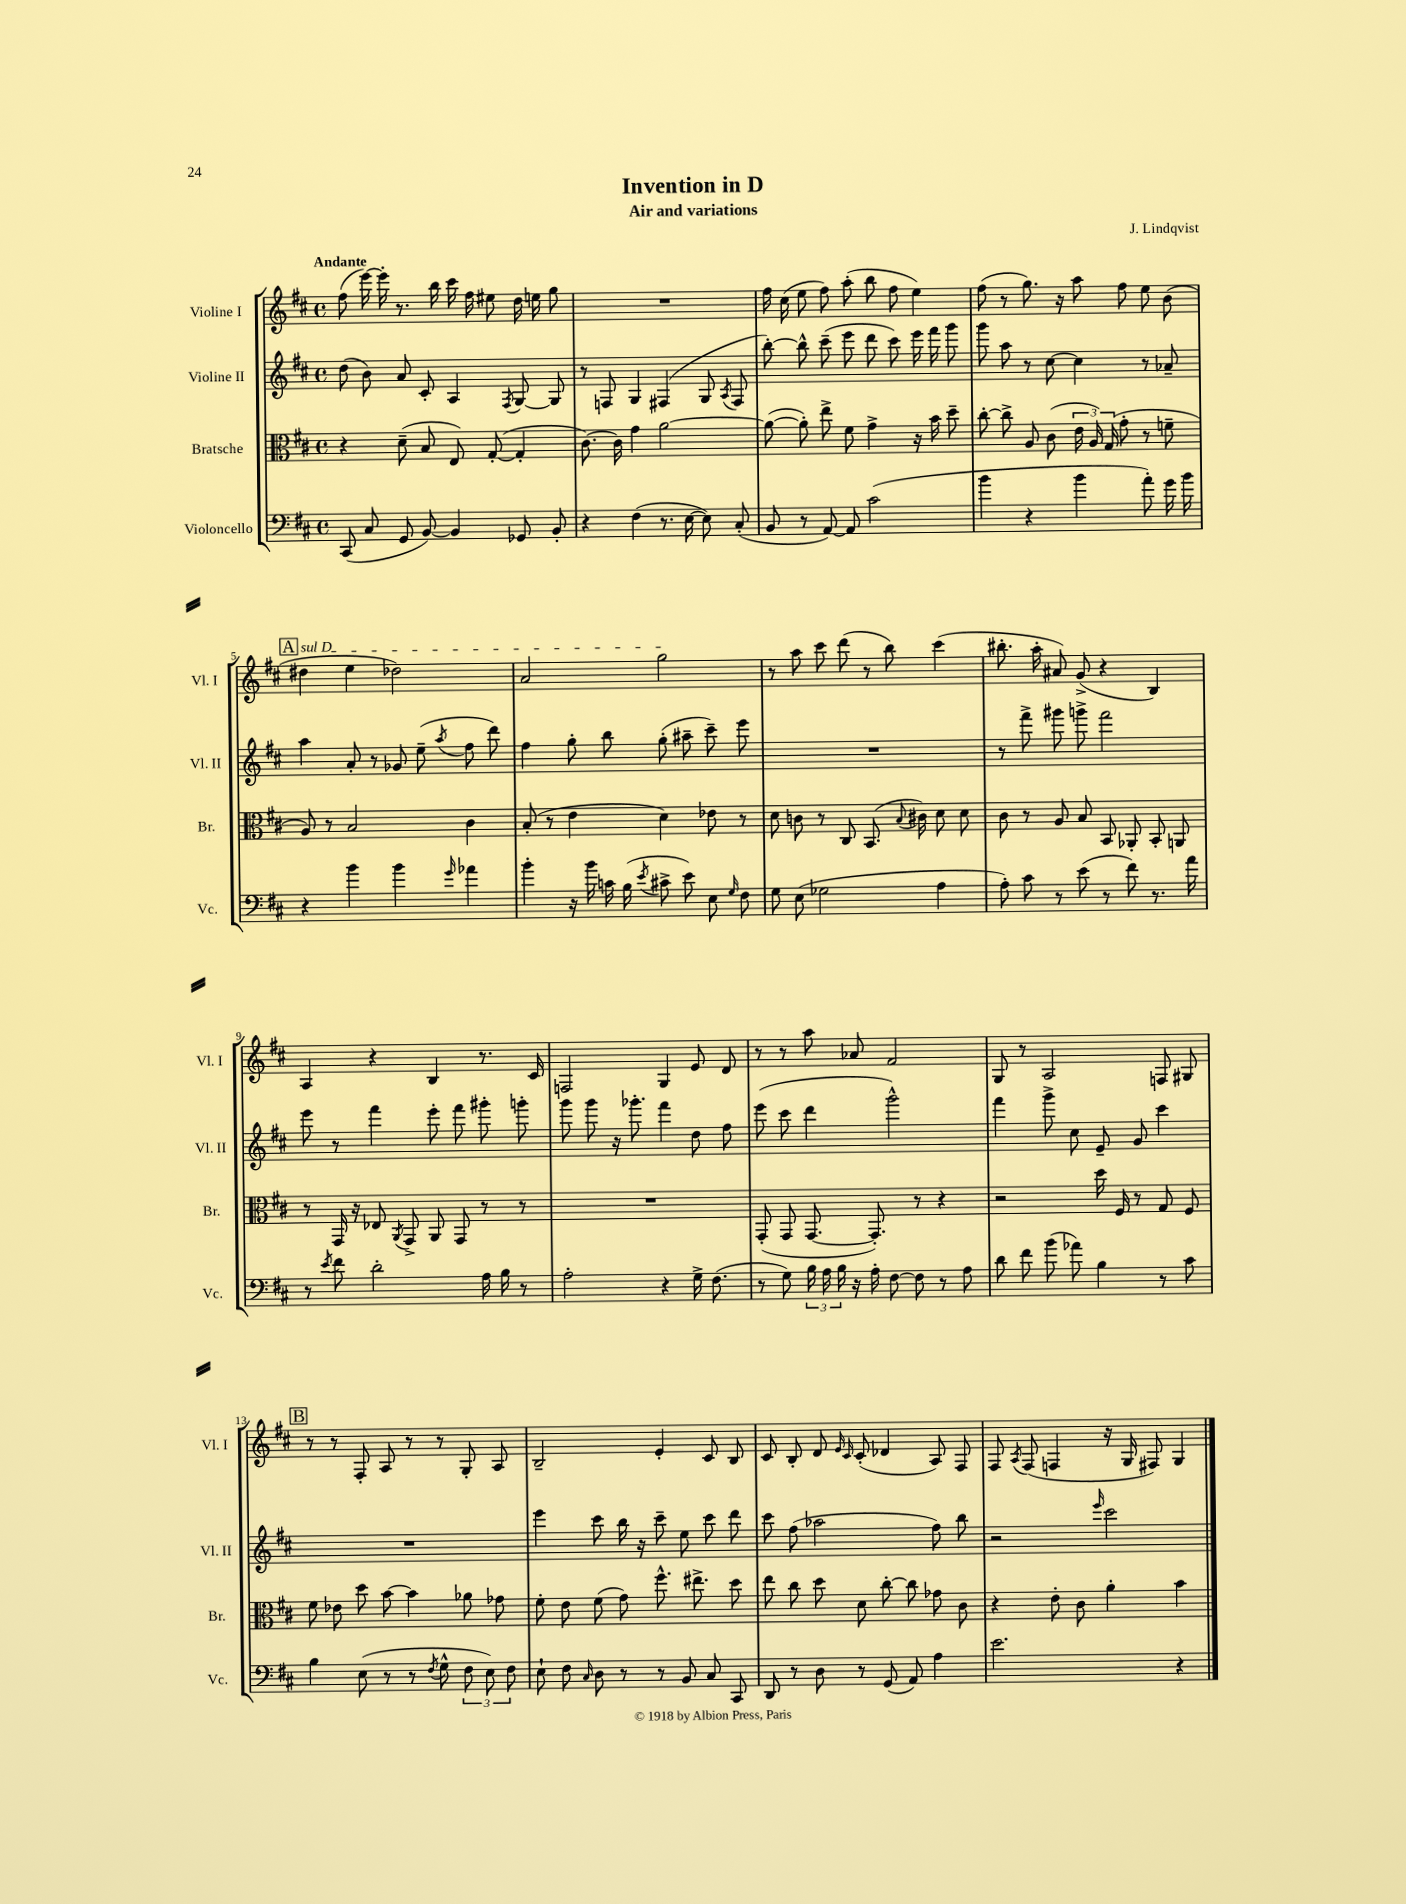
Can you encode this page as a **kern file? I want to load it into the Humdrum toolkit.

**kern	**kern	**kern	**kern
*staff4	*staff3	*staff2	*staff1
*clefF4	*clefC3	*clefG2	*clefG2
*k[f#c#]	*k[f#c#]	*k[f#c#]	*k[f#c#]
*M4/4	*M4/4	*M4/4	*M4/4
*met(c)	*met(c)	*met(c)	*met(c)
(8CC#/	4r	(8dd\	(8ff#\
8C#/	.	8b\)	[16eee\)
.	.	.	16eee'\]
8GG/	(8d~\	8a/	8.r
[8BB/)	8B/	8c#'/	.
.	.	.	16bb\
4BB/]	8E/)	4A/	16ccc#\
.	.	.	16ff#\
.	([8G'/	.	8ee#\
.	.	8qF#/	.
8GG-/	4G'/]	[8G/	16dd\
.	.	.	16ee\
8BB'/	.	8G/]	8gg\
=	=	=	=
4r	[8.c#\)	8r	1r
.	.	8F/	.
.	16c#\]	.	.
(4F#\	4g\	4G/	.
8.r	[2a\	(4F#/	.
[16E\	.	.	.
8E\])	.	8G/	.
.	.	8qA/	.
(8C#'/	.	8F#/	.
=	=	=	=
8BB/	(8a\_	[8bb'\)	16ff#\
.	.	.	(16cc#\
8r	8a'\])	8bb^^\]	8ee\
[8AA/)	8ee^\	(8ccc#~\	8ff#\)
8AA/]	8f#\	8eee\	(8aa'\
(2c#\	4g^\	8ddd\	8bb\
.	.	8ccc#\)	8ff#\
.	16r	16eee\	4ee\)
.	16b\	16fff#\	.
.	8dd~\	8ggg\	.
=	=	=	=
4b\	[8cc#'\	8ggg\	(8ff#\
.	8cc#^\]	8aa\	8r
4r	8A/	8r	8.gg\)
.	(8c#\	[8cc#\	.
.	.	.	16r
4b\	24e\	4cc#\]	8aa\
.	24A/)	.	.
.	(24G/	.	.
.	8g'\	.	8ff#\
8a'\)	8r	8r	8ee\
16g\	8f~\	8a-~/	(8b\
16b\	.	.	.
=	=	=	=
4r	8A/)	4aa\	4dd#\
.	8r	.	.
4b\	2B/	8a'/	4ee\
.	.	8r	.
4b\	.	8g-/	2dd-\)
.	.	(8ee~\	.
16qqg/	.	8qaa/	.
4a-\	4c#\	8ff#\	.
.	.	8ddd\)	.
=	=	=	=
4b'\	(8B'/	4ff#\	2a/
.	8r	.	.
16r	4e\	8gg'\	.
16b\	.	.	.
16c\	.	8bb\	.
(16B\	.	.	.
8qe/	.	.	.
8c#^\	4d\)	(8gg'\	2gg\
8e\)	.	8aa#~\	.
8E\	8e-\	8ccc#~\)	.
16qqG/	.	.	.
8F#\	8r	8eee\	.
=	=	=	=
8G\	8d\	1r	8r
(8E\	8c\	.	8aa\
2G-\	8r	.	8ccc#\
.	8C#/	.	(8ddd\
.	(8.BB/	.	8r
.	.	.	8bb\)
.	8qqB/	.	.
.	16c#\)	.	.
4A\	8d\	.	(4ccc#\
.	8d\	.	.
=	=	=	=
8A'\)	8c#\	8r	8.bb#'\
8c#\	8r	8fff#^\	.
.	.	.	16aa'\
8r	8A/	8ggg#\	8a#/)
(8e\	8B/	8ggg^\	(8g^/
8r	8BB/	2fff#\	4r
8f#\)	8AA-'/	.	.
8.r	8BB'/	.	4B/)
.	8AA/	.	.
16a\	.	.	.
=	=	=	=
8r	8r	8eee\	4A/
8qe/	.	.	.
8f#\	16GG/	8r	.
.	16r	.	.
2d'\	8E-/	4fff#\	4r
.	8qAA/	.	.
.	8GG^/	.	.
.	8AA/	8eee'\	4B/
.	8GG/	8fff#\	.
16A\	8r	8ggg#'\	8.r
16B\	.	.	.
8r	8r	8ggg'\	.
.	.	.	16c#/
=	=	=	=
2A'\	1r	8ggg\	2F/
.	.	8ggg\	.
.	.	16r	.
.	.	8.ggg-'\	.
4r	.	4fff#\	4G/
16G^\	.	8dd\	8e/
(8.F#\	.	.	.
.	.	8ff#\	8d/
=	=	=	=
8r	(8GG'/	(8eee\	8r
8G\)	8GG/	8ccc#\	8r
24B\	[8.GG/	4ddd\	8aa\
24A\	.	.	.
24B\	.	.	.
16r	.	.	8a-/
16A'\	8.GG'/])	.	.
[8F#\	.	2ggg^^\)	2f#/
8F#\]	8r	.	.
8r	4r	.	.
8A\	.	.	.
=	=	=	=
8d\	2r	4fff#\	8G/
8f#\	.	.	8r
(8b\	.	8ggg^\	2A/
8a-\)	.	8cc#\	.
4B\	16dd\	8e~/	.
.	16F#/	.	.
.	8r	8g/	.
8r	8G/	4ccc#\	8F/
8c#\	8F#/	.	8G#/
=	=	=	=
4B\	8f#\	1r	8r
.	8e-\	.	8r
(8E\	8dd\	.	8F#'/
8r	[8b\	.	8A/
8r	4b\]	.	8r
8qF#/	.	.	.
8G^^\	.	.	8r
12F#\	8a-\	.	8G'/
12E\)	.	.	.
.	8g-\	.	8A/
12F#\	.	.	.
=	=	=	=
8E`\	8f#'\	4eee\	2B~/
8F#\	8e\	.	.
16qqC#/	.	.	.
8D\	(8f#\	8ccc#\	.
8r	8g\)	16bb\	.
.	.	16r	.
8r	8.ff#^^\	8ccc#~\	4e'/
8BB/	.	8ee\	.
.	8.ee#^\	.	.
8C#/	.	8ccc#\	8c#/
8CC#/	8dd\	8ddd\	8B/
=	=	=	=
8DD/	8ee\	8ccc#\	8c#/
8r	8cc#\	(8ff#\	8B'/
8D\	8dd\	2aa-\	8d/
.	.	.	16qqe/
.	.	.	16qqc#/
8r	8d\	.	(8c#'/
(8GG/	[8cc#'\	.	4d-/
8AA/)	8cc#\]	.	.
4A\	8g-\	8ff#\)	8A/)
.	8c#\	8bb\	8F#/
=	=	=	=
2.e\	4r	2r	8F#/
.	.	.	8qA/
.	.	.	(8F#/
.	8e'\	.	4F/
.	8c#\	.	.
.	.	16qqeee/	.
.	4a'\	2ccc#\	16r
.	.	.	16G/
.	.	.	8F#/)
4r	4b\	.	4G/
==	==	==	==
*-	*-	*-	*-
